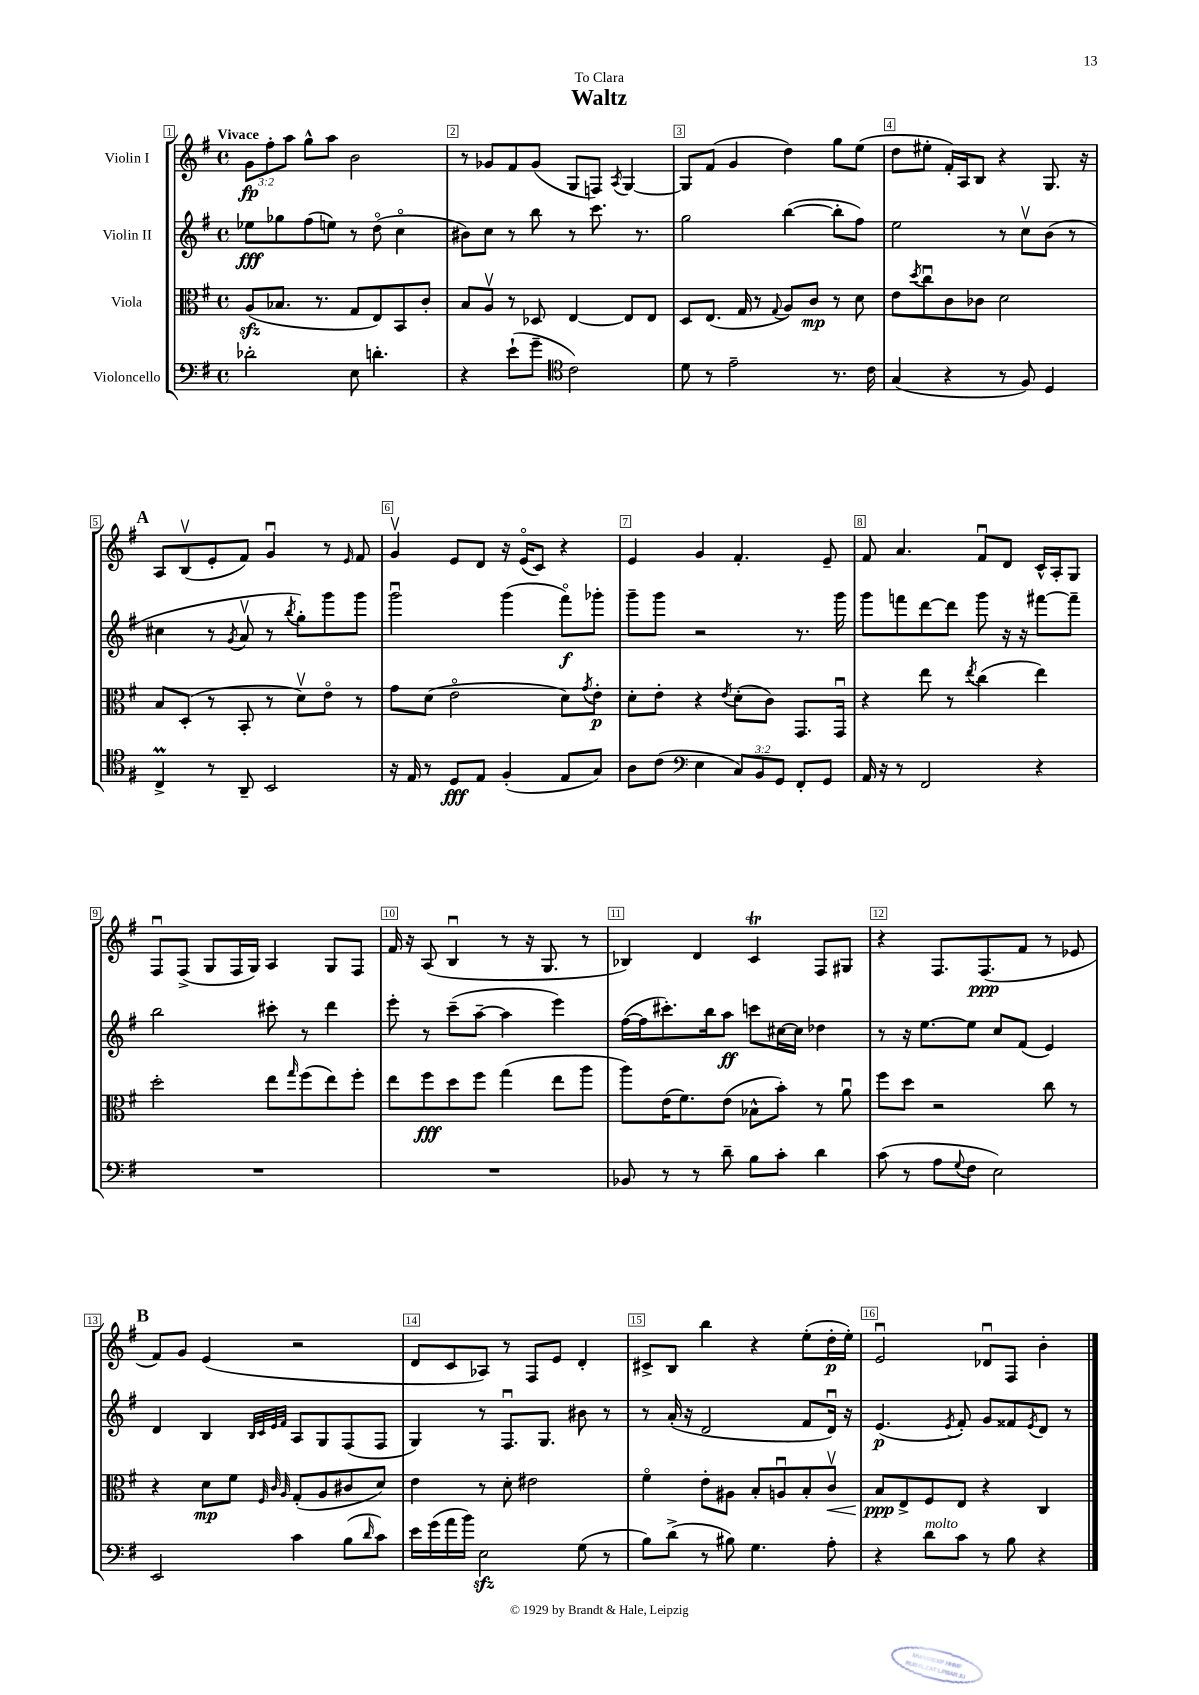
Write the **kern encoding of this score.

**kern	**kern	**kern	**kern
*staff4	*staff3	*staff2	*staff1
*clefF4	*clefC3	*clefG2	*clefG2
*k[f#]	*k[f#]	*k[f#]	*k[f#]
*M4/4	*M4/4	*M4/4	*M4/4
*met(c)	*met(c)	*met(c)	*met(c)
2d-'\	(8A/L	8ee-\L	12g\L
.	.	.	12ff#'\
.	8.B-/J	8gg-\	.
.	.	.	12aa\J
.	.	(8ff#\	8gg^^\L
.	8.r	.	.
.	.	8ee\J)	8aa\J
8E\	8G/L	8r	2b\
4.d'\	8E/)	(8ddo\	.
.	8BB/	4cco\	.
.	8c'/J	.	.
=	=	=	=
4r	8B/L	8b#\L)	8r
.	8Av/J	8cc\J	8g-/L
(8e`\L	8r	8r	8f#/
8g~\J	8D-/	8bb\	(8g-/J
*clefC4	*	*	*
2c\)	[4E/	8r	8G/L
.	.	8.ccc\	8F/J)
.	.	.	8qA/
.	8E/]L	.	[4G/
.	.	8.r	.
.	8E/J	.	.
=	=	=	=
8d\	8D/L	2gg\	8G/]L
8r	(8.E/J	.	(8f#/J
2e~\	.	.	4g/
.	16G/	.	.
.	8r	.	.
.	8qqG/	.	.
.	8A/L)	([4bb\	4dd\)
.	8c/J	.	.
8.r	8r	8bb'\]L	8gg\L
.	8d\	8ff#\J)	(8ee\J
16c\	.	.	.
=	=	=	=
(4G/	8e\L	2ee\	8dd\L
.	8qdd/	.	.
.	8ccu\	.	8ee#'\J
4r	8c\	.	16f#'/LL)
.	.	.	16A/J
.	8c-\J	.	8B/J
8r	2d\	8r	4r
8F#/)	.	8ccv\L	.
4D/	.	(8b\J	8.G/
.	.	8r	.
.	.	.	16r
=	=	=	=
4C^/	8B/L	4cc#\	8A/L
.	(8D'/J	.	(8Bv/
8r	8r	8r	8e'/
.	.	8qg/	.
8AA~/	8BB'/	8av/	8f#/J)
2BB/	8r	8r	4gu/
.	.	8qbb/	.
.	8dv\L)	8gg'\L)	.
.	8eo\J	8ggg\	8r
.	.	.	16qqe/
.	8r	8ggg\J	8f#/
=	=	=	=
16r	8g\L	2gggu\	4gv/
16E/	.	.	.
8r	(8d\J	.	.
8D/L	2eo\	.	8e/L
8E/J	.	.	8d/J
(4F#'/	.	(4ggg\	16r
.	.	.	(16eo/LK
.	.	.	8c/J)
8E/L	8d\L)	8fff#o\L)	4r
.	8qg/	.	.
8G/J)	8e'\J	8ggg-'\J	.
=	=	=	=
8A\L	8d'\L	8ggg~\L	4e/
(8c\J	8e'\J	8ggg\J	.
*clefF4	*	*	*
4E\	4r	2r	4g/
.	8qe/	.	.
12C/L)	(8d'\L	.	4.f#'/
12BB/	.	.	.
.	8c\J)	.	.
12GG/J	.	.	.
8FF#'/L	8.GG/L	8.r	.
8GG/J	.	.	8e~/
.	16GGu/Jk	16ggg\	.
=	=	=	=
16AA/	4r	8ggg\L	8f#/
16r	.	.	.
8r	.	8fff\	4.a/
2FF#/	8ee\	[8ddd\	.
.	8r	8ddd\]J	.
.	8qee/	.	.
.	(4cc\	8ggg\	8f#u/L
.	.	16r	8d/J
.	.	16r	.
4r	4ee\)	[8fff#\L	16c^^/LL
.	.	.	16A'/J
.	.	8fff#~\]J	8G/J
=	=	=	=
1r	2dd'\	2bb\	8F#u/L
.	.	.	(8F#^/J
.	.	.	8G/L
.	.	.	16F#/L
.	.	.	16G/JJ)
.	8ee\L	8ccc#'\	4A/
.	16qqgg/	.	.
.	(8ff#\	8r	.
.	8ee\)	4ddd\	8G/L
.	8ff#'\J	.	8F#/J
=	=	=	=
1r	8ee\L	8eee'\	16f#/
.	.	.	16r
.	8ff#\	8r	(8A/
.	8dd\	(8ccc~\L	4Bu/
.	8ff#\J	[8aa~\J	.
.	(4gg\	4aa\]	8r
.	.	.	16r
.	.	.	8.G/
.	8ee\L	4eee\)	.
.	8aa\J	.	8r
=	=	=	=
8BB-/	8aa\L)	([16ff#\LL	4B-/)
.	.	16ff#\]J	.
8r	(16e\K	8.ccc#'\)	.
.	8.f#\)	.	.
8r	.	.	4d/
.	.	16bb\k	.
8d~\	(8e\J	8aa\J	.
8B\L	8B-^^\L	8ccc\L	4c/
8c'\J	8b'\J)	[16cc#\L	.
.	.	16cc#\]JJ	.
4d\	8r	4dd-\	8F#/L
.	8au\	.	8G#/J
=	=	=	=
(8c\	8ff#\L	8r	4r
8r	8dd\J	16r	.
.	.	[8.ee\L	.
8A\L	2r	.	8.F#/L
8qqG/	.	.	.
8F#\J	.	8ee\]J	.
.	.	.	(8.F#/
2E\)	.	8cc/L	.
.	.	(8f#/J	8f#/J
.	8cc\	4e/)	8r
.	8r	.	8e-/
=	=	=	=
2EE/	4r	4d/	8f#/L)
.	.	.	8g/J
.	8d\L	4B/	(4e/
.	8f#\J	.	.
.	.	32qqB/LLL	.
.	32qqF#/	32qqc/	.
.	32qqc/	32qqe/	.
.	32qqA/	32qqf#/JJJ	.
4c\	(8G'/L	8A/L	2r
.	8A/	8G/	.
(8B\L	8c#/	(8F#/	.
16qqd/	.	.	.
8c\J)	8d/J)	8F#/J	.
=	=	=	=
16e\LL	4e\	4G/)	8d/L
(16g\	.	.	.
16a\	.	.	8c/
16b\JJ)	.	.	.
2E\	8r	8r	8A-/J)
.	8d'\	8.F#u/L	8r
.	2e#\	.	8F#/L
.	.	8.G/J	.
.	.	.	8e/J
(8G\	.	8b#\	4d'/
8r	.	8r	.
=	=	=	=
8B\L)	4f#o\	8r	8c#^/L
(8d^\J	.	(16a'/	8B/J
.	.	16r	.
8r	8e'\L	2d/	4bb\
8B#\)	8A#\J	.	.
4.G\	8B'/L	.	4r
.	8Au/	.	.
.	8B'/	8f#/L	(8ee'\L
8A'\	8cv/J	16du/Jk)	16dd'\L
.	.	16r	16ee'\JJ)
=	=	=	=
4r	8B/L	(4.e/	2eu/
.	8E^/	.	.
8d\L	8F#/	.	.
.	.	8qe/	.
8c\J	8E/J	8f#'/)	.
8r	4r	8g/L	8d-u/L
8B\	.	8f##/	8F#/J
.	.	8qe/	.
4r	4C/	8d/J	4b'\
.	.	8r	.
==	==	==	==
*-	*-	*-	*-
